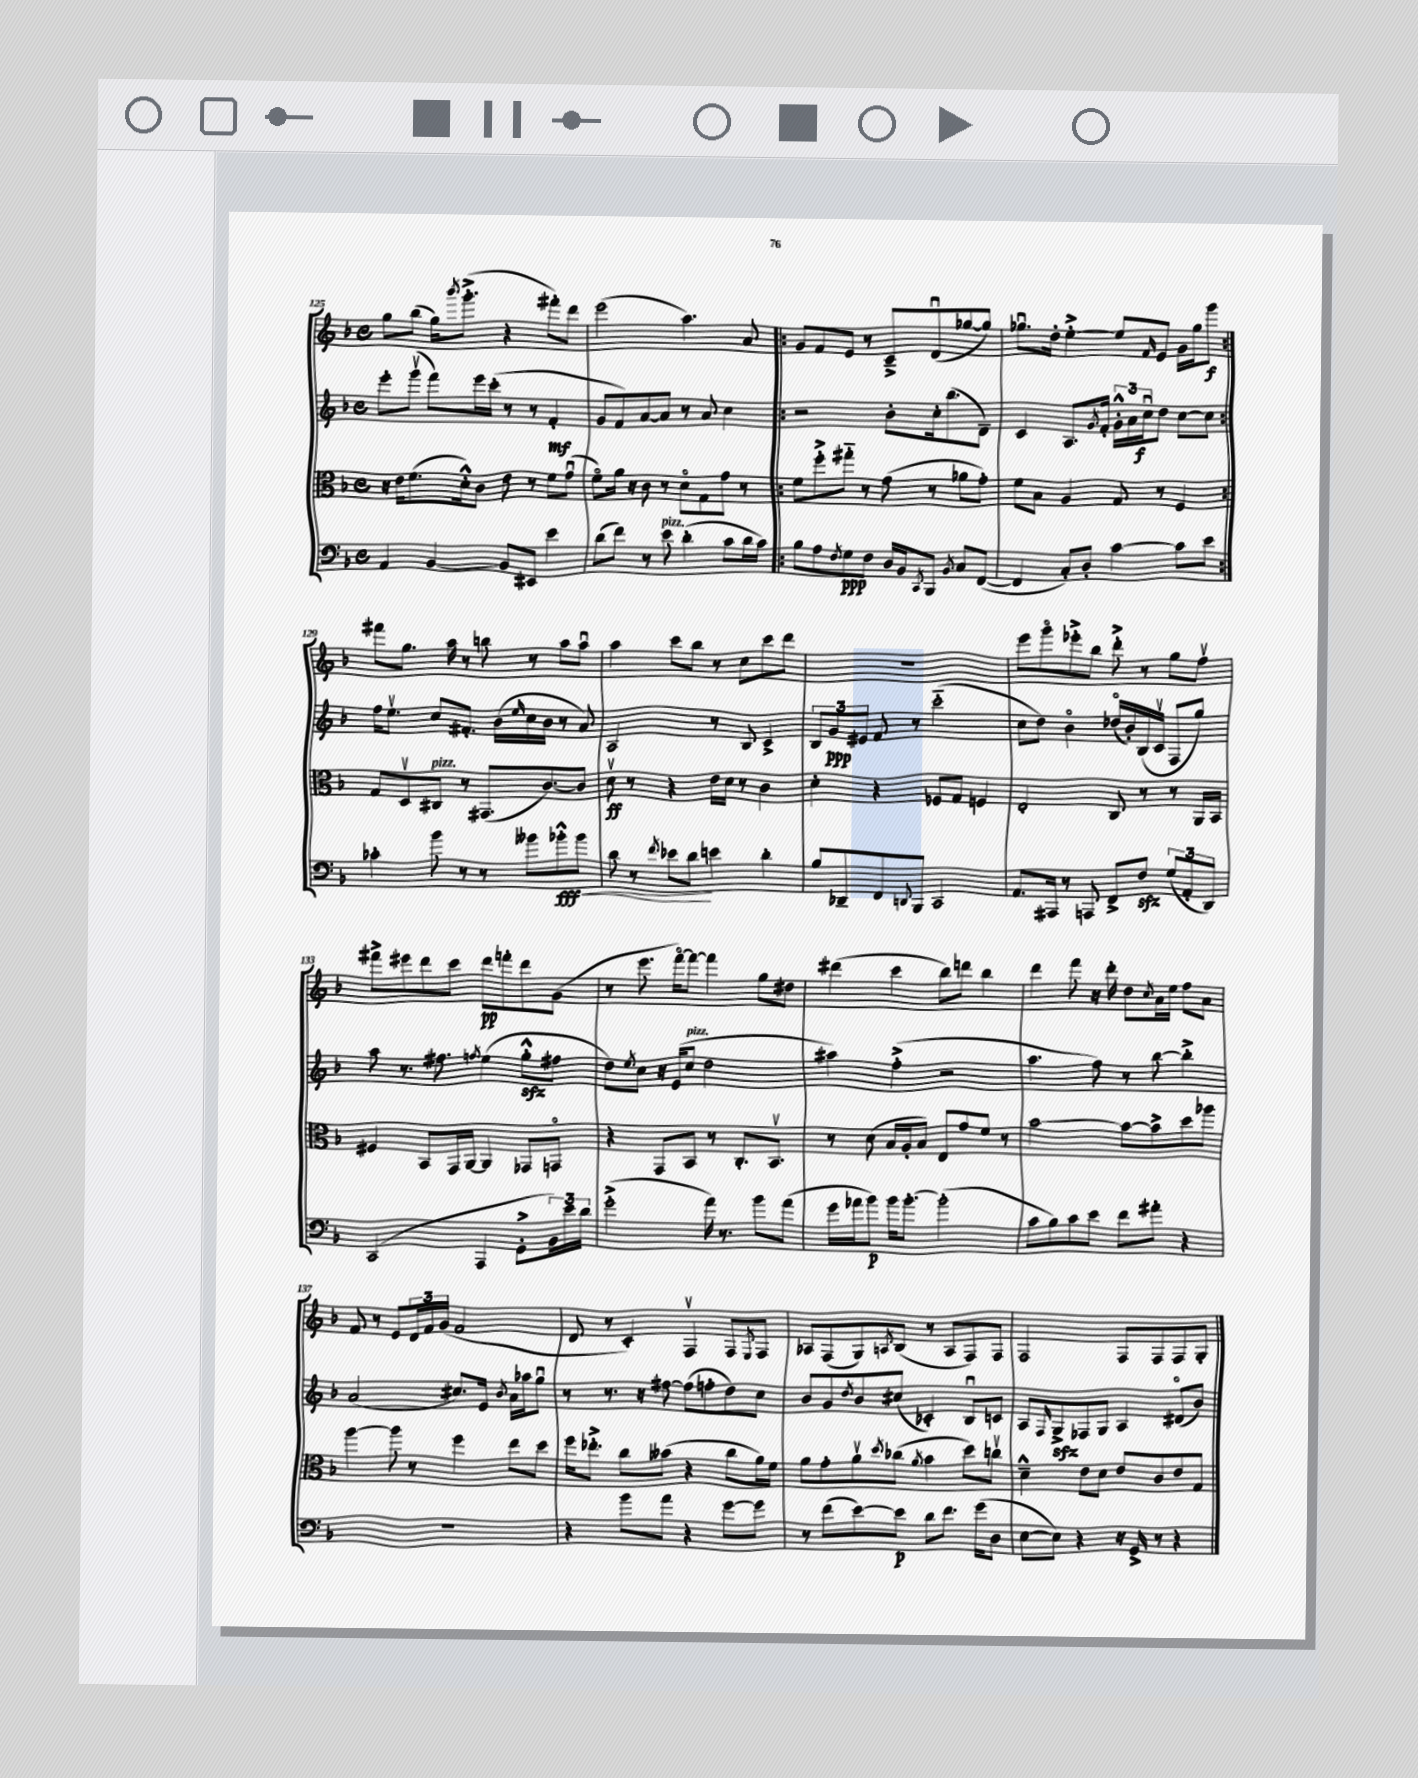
<<
\new StaffGroup <<
\new Staff = "s0" {
    \clef treble \key f \major \defaultTimeSignature \time 4/4
    g''8 bes''8( g''16) \acciaccatura { bes'''8 } g'''8.-.->( r4 fis'''8-.) d'''8 |
    e'''2( a''4.) a'8 |
    \repeat volta 2 { g'8 f'8 e'8 r8 c'8---> d'8\downbow( ges''8~ ges''8) |
    ges''8.\downbow d''16-. e''4~-.-> e''8 \grace { f'16 } e'8 g'16 ges''16 g'''8\f | }
    fis'''8 g''8. a''16 r8 b''8 r8 a''8 a''8\downbow |
    a''4 c'''8 bes''8 r8 c''8 c'''8 d'''8 |
    R1 |
    e'''8 g'''8\flageolet ees'''8-.-> bes''8 d'''8-.-> r8 g''8 f''8\upbow |
    fis'''8-> eis'''8 d'''8 c'''8 d'''8\pp f'''8-. d'''8 g'8( |
    r8 e'''8. f'''16~\flageolet) f'''8~ f'''4 g''8 dis''8 |
    dis'''4( c'''4 bes''8) d'''8 bes''4 |
    d'''4 f'''8 r16 d'''16-. d''8 \acciaccatura { c''8 } a'16 e''16 f''8 a'8 |
    f'8 r8 e'8 \tuplet 3/2 { d'16 f'16 g'16( } f'2 |
    d'8 r8 c'4-.) f4\upbow f8 \acciaccatura { e8 } f8 |
    aes8 f8( g8) \acciaccatura { a8 } bes8( r8 a8 f8) f8 |
    f2 f8 f8 f8 g8-. \bar "|." |
}
\new Staff = "s1" {
    \clef treble \key f \major \defaultTimeSignature \time 4/4
    e'''8-. g'''8\upbow( f'''8) e'''16 c'''16-.( r8 r8 f'4-.\mf |
    g'8 f'8) a'8~ a'8 r8 a'8 c''4 |
    \repeat volta 2 { r2 bes'8-. c''16-. bes''8.( d'8--) |
    c'4 a8. \acciaccatura { g'8 } f'16-. \tuplet 3/2 { g'16-.-^ a'16 c''16\downbow\f } d''8 c''8~ c''8 | }
    f''16 e''8.\upbow c''8 fis'8.-. bes'16( \grace { e''16 } c''16 bes'16 r8 a'8) |
    a2 r8 bes8 c'4-> |
    \tuplet 3/2 { bes8 g'8\ppp eis'8 } f'8 r8 c'''2-_( |
    c''8 d''8) bes'4\flageolet des''16\flageolet( bes'16-.) bes16( c'16\upbow f8 g''8) |
    a''8 r8. fis''8. \acciaccatura { f''8 } e''4( g''8-.-^\sfz fis''8 |
    d''8) \acciaccatura { e''8 } c''8 r16 e'16( c''8^\markup { \italic "pizz." } d''2 |
    ais''4) f''4-.->( r2 |
    a''4. f''8) r8 bes''8~ bes''4-.-> |
    a'2( cis''8.) e'16 \acciaccatura { bes'8 } a'16 aes''16 g''8\downbow |
    r8 r8. r16 fis''8~ fis''8( f''8-. d''8) c''8 |
    bes'8 g'8 \acciaccatura { d''8 } bes'8 cis''8( ces'4-.) bes8\downbow c'8 |
    a8 \grace { f16 } g8->\sfz fes8 g8 a4 dis'8\flageolet( bes'8) \bar "|." |
}
\new Staff = "s2" {
    \clef alto \key f \major \defaultTimeSignature \time 4/4
    r16 e'16 f'8.( d'16-.-^) c'8 e'8 r8 f'8 g'8\downbow( |
    f'8\flageolet) a'16 r16 c'8 r8 d'8\flageolet g8 g'8 r8 |
    \repeat volta 2 { f'8 f''8-.-> gis''8-_ r8 g'8( r8 aes'8 g'8-.) |
    f'8 bes8 a4 g8 r8 f4 | }
    g8 d8\upbow cis8^\markup { \italic "pizz." } r8 gis,8.( c'8.~) c'8 |
    d'8\upbow\ff r8 r4 e'16 d'16 r8 c'4 |
    d'4-. r4 fes8 g8 f4 |
    e2-. c8 r8 r8 a,16 bes,16 |
    fis4 bes,8 g,16 a,16~ a,4 ges,8 g,8\flageolet |
    r4 g,8 bes,8 r8 c8.-. bes,8.\upbow |
    r8 d'8( bes16 a16-. bes8) e8 g'8 f'8 r8 |
    bes'2~ bes'8~ bes'8-> d''8 aes''8 |
    a''4~ a''8 r8 f''4 e''8 d''8 |
    f''16 ees''8.-.-> c''8 beses'8( r4 c''8 a'16) f'16 |
    a'8 g'8-. a'8\upbow \acciaccatura { d''8 } ces''8( \acciaccatura { a'8 } bes'4 d''8) c''8\upbow |
    d'4---^ e'8 d'8 e'8 c'8 e'8 g8 \bar "|." |
}
\new Staff = "s3" {
    \clef bass \key f \major \defaultTimeSignature \time 4/4
    a,4 bes,4~ bes,8 eis,8 e'4 |
    d'8( f'8) r8 e'8^\markup { \italic "pizz." } d'4-.( c'8 d'16 c'16) |
    \repeat volta 2 { bes8 a8 \acciaccatura { f8 } g8\ppp f8 d16 bes,16 \acciaccatura { c,8 } bes,,8 \acciaccatura { bes,8 } c8 f,8~( |
    f,4 c8-.) d8-. c'4~ c'8 e'8 | }
    ces'4-. bes'8 r8 r8 beses'8 bes'8-.-^\fff\< bes'8 |
    d'8 r8 \acciaccatura { f'8 } ees'8 d'8\! e'4 d'4-. |
    bes8 des,8-- f,8 \appoggiatura { d,8 } bes,,8 c,2 |
    a,8. ais,,16 r8 a,,8 f,8-> f8\sfz \tuplet 3/2 { g8( a,8-. d,8) } |
    c,2( a,,4 g,8-.-> \tuplet 3/2 { bes,16) e'16 d'16 } |
    g'2-.->( a'16) r8. bes'8 a'8( |
    g'16 aes'16 bes'8\p) bes'16 bes'8.~-. bes'2-.( |
    c'8 bes8) c'8 e'8 f'8 ais'8-. r4 |
    R1 |
    r4 bes'8 a'8 r4 g'8~ g'8 |
    r8 f'8( e'8~) e'8\p d'8 f'8. g'16( d8 |
    e8~ e8) r4 r16 g,16-> r8 r4 \bar "|." |
}
>>
>>
\layout { \context { \Score currentBarNumber = #125 } }
